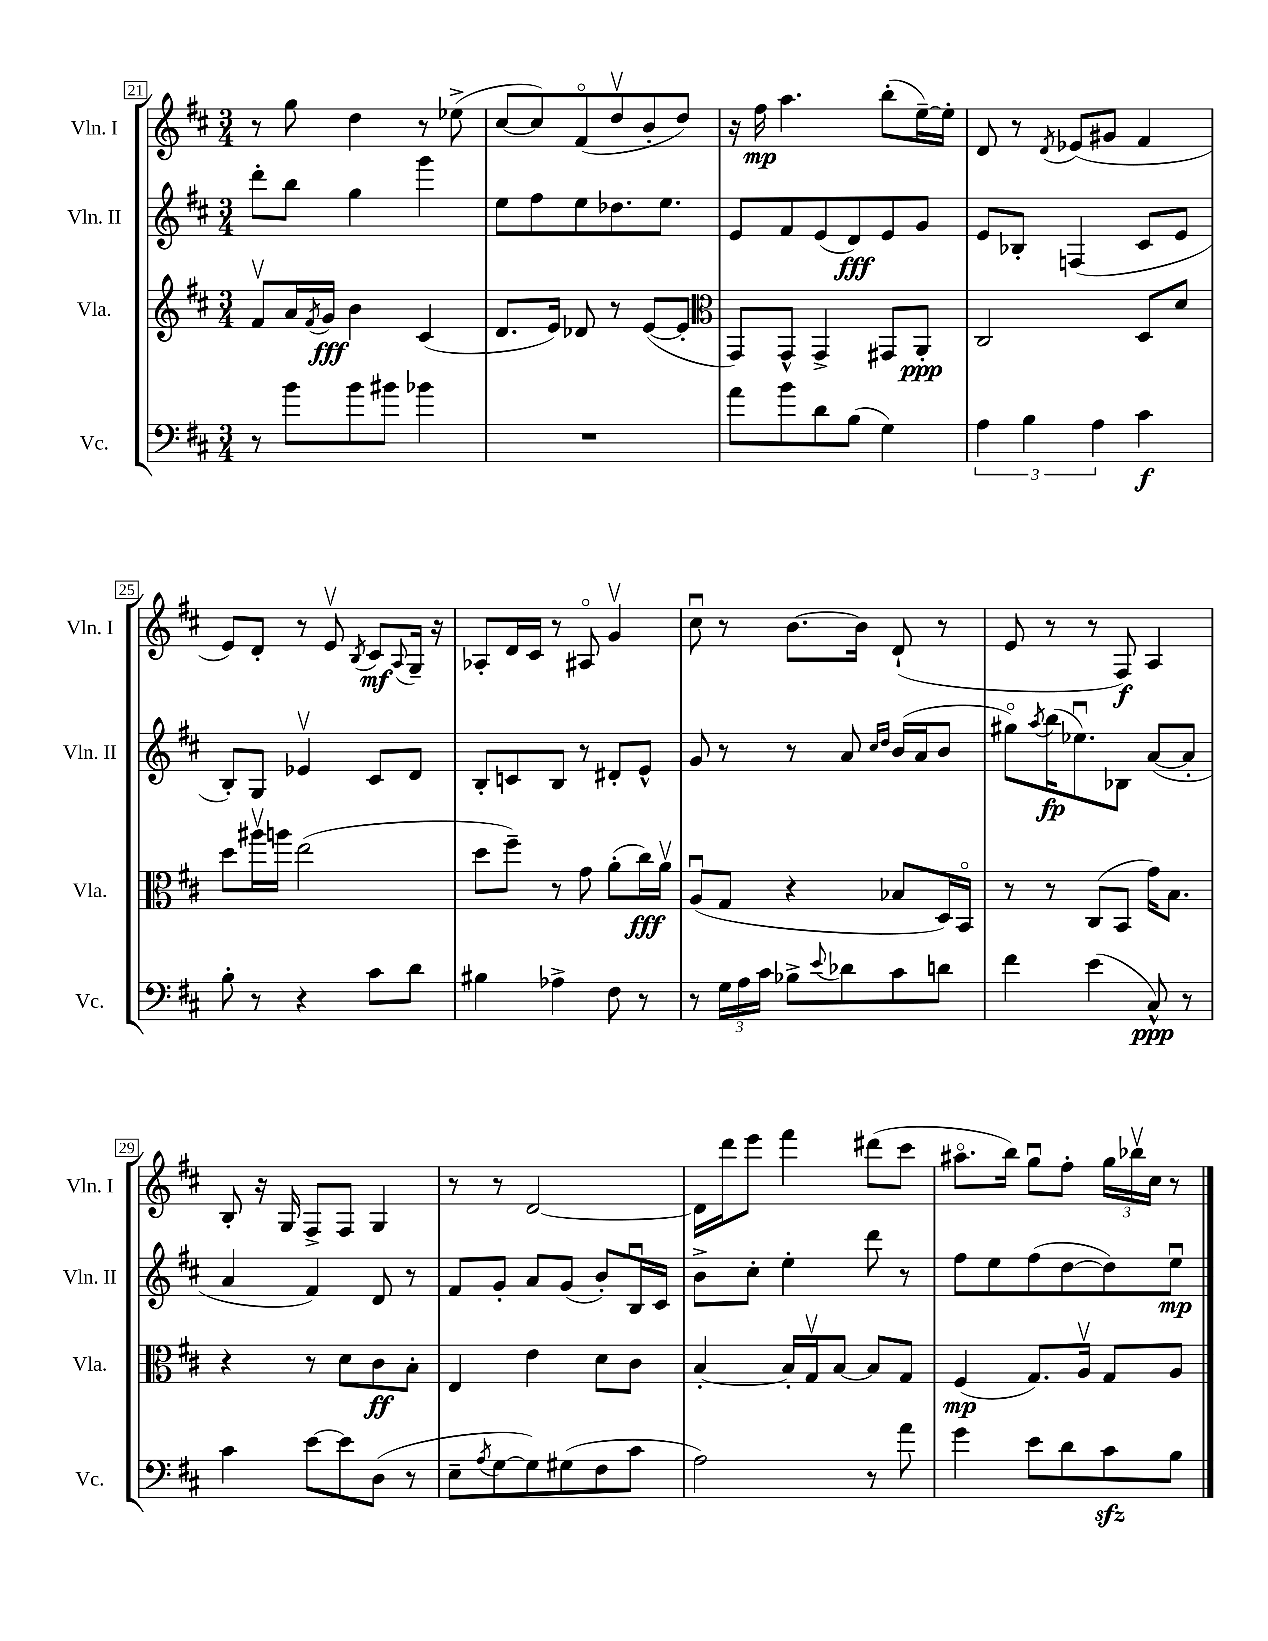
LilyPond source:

<<
\new StaffGroup <<
\new Staff = "s0" \with { instrumentName = "Vln. I" shortInstrumentName = "Vln. I" } {
    \clef treble \key d \major \numericTimeSignature \time 3/4
    r8 g''8 d''4 r8 ees''8->( |
    cis''8~ cis''8) fis'8\flageolet( d''8\upbow b'8-. d''8) |
    r16 fis''16\mp a''4. b''8-.( e''16~--) e''16-. |
    d'8 r8 \acciaccatura { d'8 } ees'8( gis'8 fis'4 |
    e'8) d'8-. r8 e'8\upbow \acciaccatura { b8 } cis'8\mf \appoggiatura { a8 } g16-- r16 |
    aes8-. d'16 cis'16 r8 ais8\flageolet g'4\upbow |
    cis''8\downbow r8 b'8.~ b'16 d'8-!( r8 |
    e'8 r8 r8 fis8\f) a4 |
    b8-. r16 g16 fis8-> fis8 g4 |
    r8 r8 d'2~ |
    d'16 d'''16 e'''8 fis'''4 dis'''8( cis'''8 |
    ais''8.\flageolet b''16) g''8\downbow fis''8-. \tuplet 3/2 { g''16 bes''16\upbow cis''16 } r8 \bar "|." |
}
\new Staff = "s1" \with { instrumentName = "Vln. II" shortInstrumentName = "Vln. II" } {
    \clef treble \key d \major \numericTimeSignature \time 3/4
    d'''8-. b''8 g''4 g'''4 |
    e''8 fis''8 e''8 des''8. e''8. |
    e'8 fis'8 e'8( d'8\fff) e'8 g'8 |
    e'8 bes8-. f4( cis'8 e'8 |
    b8-.) g8 ees'4\upbow cis'8 d'8 |
    b8-. c'8 b8 r8 dis'8-. e'8-^ |
    g'8 r8 r8 a'8 \grace { cis''16 d''16 } b'16( a'16 b'8 |
    gis''8\flageolet) \acciaccatura { a''8 } b''16\fp( ees''8.\downbow) bes8 a'8~( a'8-. |
    a'4 fis'4) d'8 r8 |
    fis'8 g'8-. a'8 g'8( b'8-.) b16\downbow cis'16 |
    b'8-> cis''8-. e''4-. d'''8 r8 |
    fis''8 e''8 fis''8( d''8~ d''8) e''8\downbow\mp \bar "|." |
}
\new Staff = "s2" \with { instrumentName = "Vla." shortInstrumentName = "Vla." } {
    \clef treble \key d \major \numericTimeSignature \time 3/4
    fis'8\upbow a'16 \acciaccatura { fis'8 } g'16\fff b'4 cis'4( |
    d'8. e'16) des'8 r8 e'8~( e'8-. |
    \clef alto g,8) g,8-^ g,4-> gis,8 a,8-.\ppp |
    cis2 d8 d'8 |
    d''8 ais''16\upbow a''16 e''2( |
    d''8 fis''8--) r8 g'8 a'8-.( cis''16\fff) a'16\upbow |
    a8\downbow( g8 r4 bes8 d16) b,16\flageolet |
    r8 r8 cis8( b,8 g'16) b8. |
    r4 r8 d'8 cis'8\ff b8-. |
    e4 e'4 d'8 cis'8 |
    b4~-. b16-. g16\upbow b8~ b8 g8 |
    fis4\mp( g8.) a16\upbow g8 a8 \bar "|." |
}
\new Staff = "s3" \with { instrumentName = "Vc." shortInstrumentName = "Vc." } {
    \clef bass \key d \major \numericTimeSignature \time 3/4
    r8 b'8 b'8 bis'8 bes'4 |
    R2. |
    a'8 b'8 d'8 b8( g4) |
    \tuplet 3/2 { a4 b4 a4 } cis'4\f |
    b8-. r8 r4 cis'8 d'8 |
    bis4 aes4-> fis8 r8 |
    r8 \tuplet 3/2 { g16 a16 cis'16 } bes8-> \appoggiatura { e'8 } des'8 cis'8 d'8 |
    fis'4 e'4( cis8-^\ppp) r8 |
    cis'4 e'8~ e'8 d8( r8 |
    e8-- \acciaccatura { a8 } g8~ g8) gis8( fis8 cis'8 |
    a2) r8 a'8 |
    g'4 e'8 d'8 cis'8\sfz b8 \bar "|." |
}
>>
>>
\layout { \context { \Score currentBarNumber = #21 \override BarNumber.stencil = #(make-stencil-boxer 0.1 0.3 ly:text-interface::print) } }
